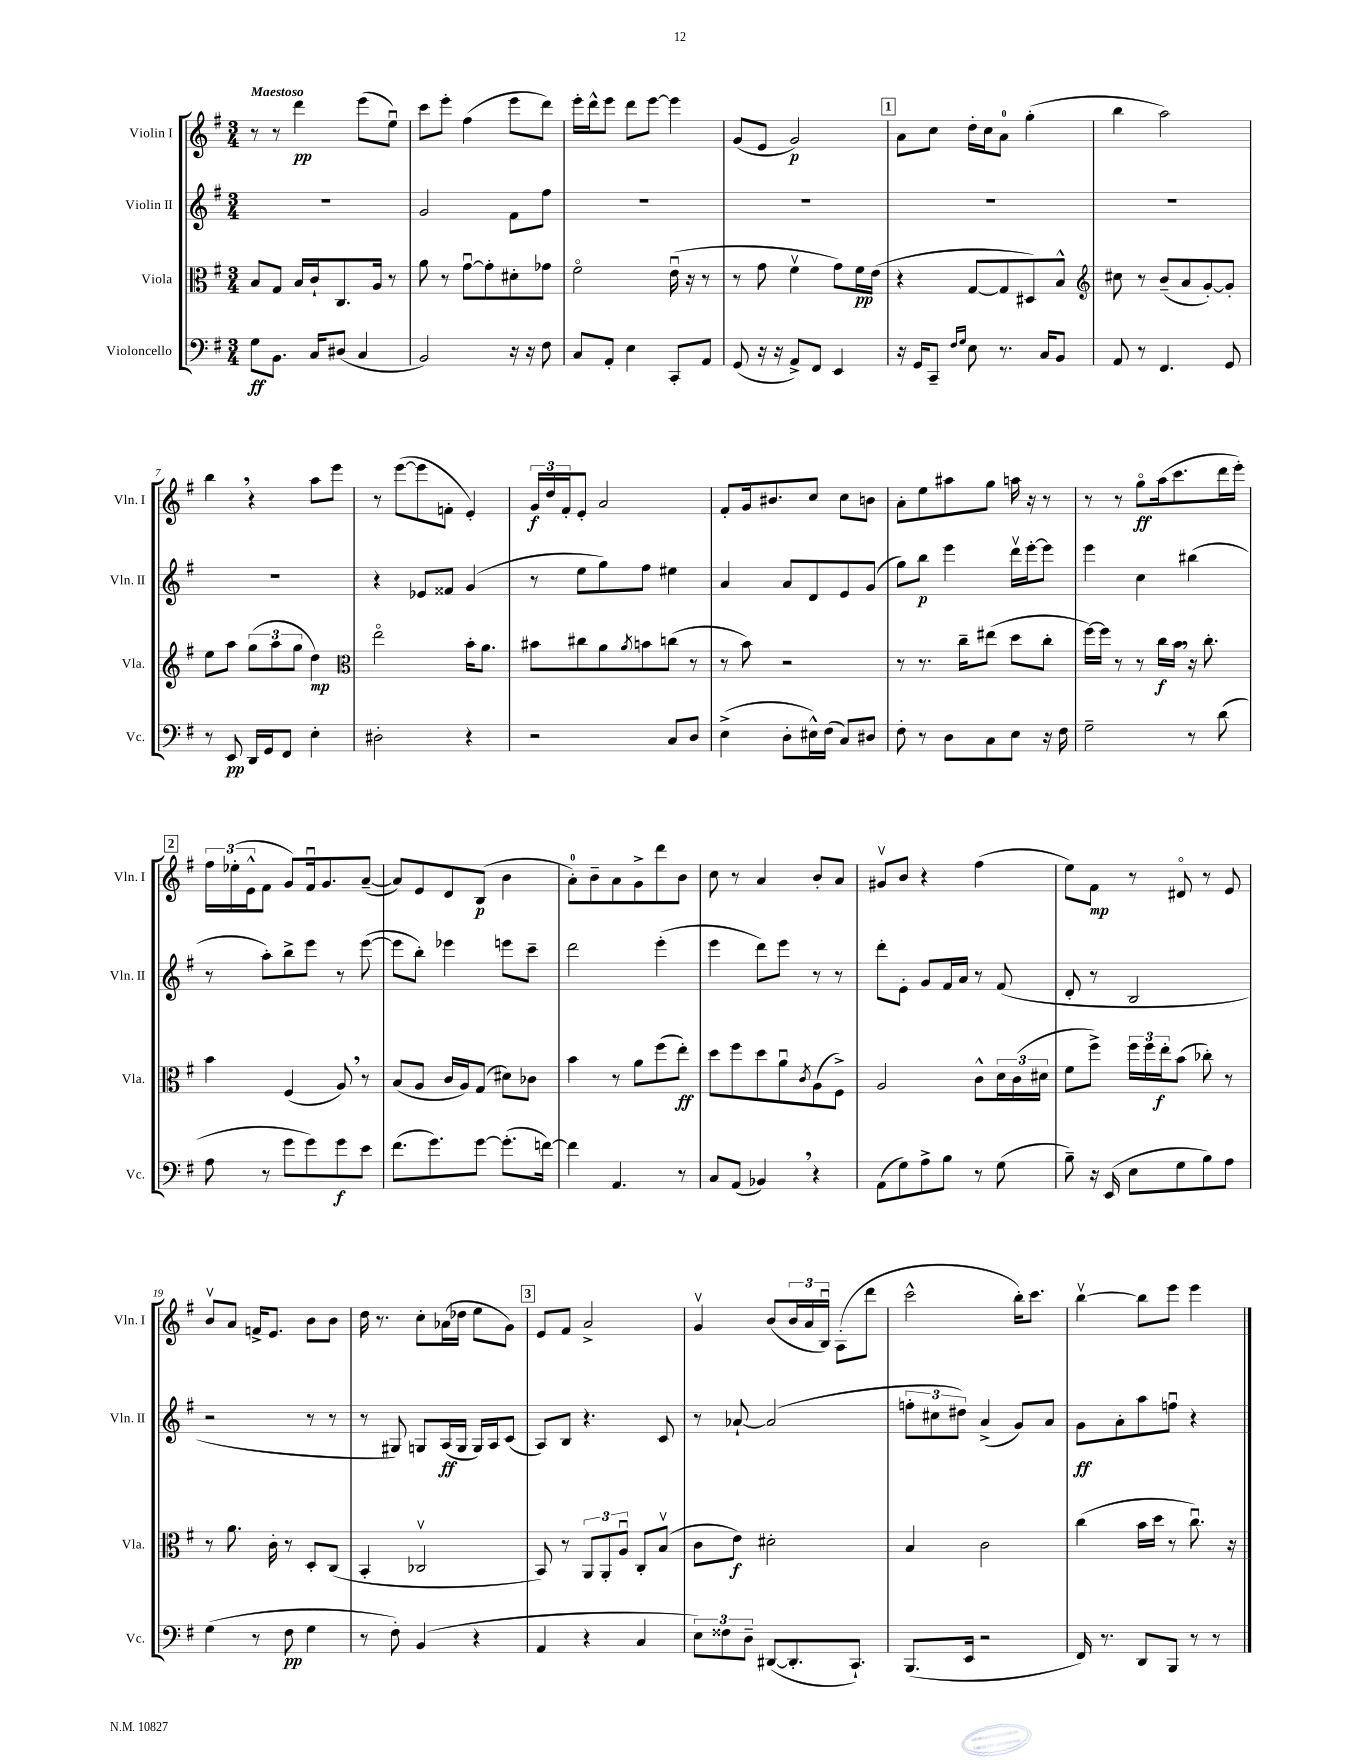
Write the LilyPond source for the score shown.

<<
\new StaffGroup <<
\new Staff = "s0" \with { instrumentName = "Violin I" shortInstrumentName = "Vln. I" } {
    \clef treble \key g \major \numericTimeSignature \time 3/4 \tempo "Maestoso"
    r8 r8 d'''4\pp e'''8( e''8\downbow) |
    c'''8 e'''8-. fis''4( e'''8 d'''8) |
    e'''16-. d'''16-^ e'''8 d'''8 e'''8~ e'''4 |
    g'8( e'8 g'2\p) |
    \mark \markup { \box "1" } a'8 c''8 d''16-. c''16 a'8-0 g''4-.( |
    b''4 a''2) |
    b''4 \breathe r4 a''8 e'''8 |
    r8 e'''8~( e'''8 f'8-. e'4-.) |
    \tuplet 3/2 { g'16\f d''16 fis'16-. } e'8-. a'2 |
    fis'8-. g'16 bis'8. c''8 c''8 b'8 |
    a'8-. e''8 ais''8 g''8 a''16 r16 r8 |
    r8 r8 g''8\flageolet\ff a''16( c'''8. d'''16 e'''16-.) |
    \mark \markup { \box "2" } \tuplet 3/2 { fis''16 ees''16-.( e'16-^ } fis'8 g'8) fis'16\downbow g'8. a'8~--( |
    a'8) e'8 d'8 b8\p( b'4 |
    a'8-0-.) b'8-- a'8 g'8-> d'''8 b'8 |
    c''8 r8 a'4 b'8-. a'8 |
    gis'8\upbow b'8 r4 fis''4( |
    e''8) fis'8\mp r8 dis'8\flageolet r8 e'8 |
    b'8\upbow a'8 f'16-> e'8. b'8 b'8 |
    d''16 r8. c''8-. aes'16( des''16 e''8 g'8) |
    \mark \markup { \box "3" } e'8 fis'8 a'2-> |
    g'4\upbow b'8( \tuplet 3/2 { b'16 a'16 b16\downbow) } a8-.( d'''8 |
    c'''2-^ b''16-.) c'''8. |
    b''4~\upbow b''8 e'''8 e'''4 \bar "|." |
}
\new Staff = "s1" \with { instrumentName = "Violin II" shortInstrumentName = "Vln. II" } {
    \clef treble \key g \major \numericTimeSignature \time 3/4
    R2. |
    g'2 fis'8 fis''8 |
    R2. |
    R2. |
    \mark \markup { \box "1" } R2. |
    R2. |
    R2. |
    r4 ees'8 fisis'8 g'4( |
    r8 e''8 g''8) fis''8 eis''4 |
    a'4 a'8 d'8 e'8 g'8( |
    g''8) b''8\p e'''4 d'''16\upbow e'''16~-. e'''8 |
    e'''4 c''4 bis''4( |
    \mark \markup { \box "2" } r8 a''8-.) b''8-> e'''8 r8 e'''8~( |
    e'''8 b''8-.) ees'''4 e'''8 c'''8-- |
    d'''2 e'''4-.( |
    e'''4 d'''8) e'''8 r8 r8 |
    d'''8-. e'8-. g'8 fis'16 a'16 r8 fis'8( |
    d'8-. r8 b2 |
    r2 r8 r8 |
    r8 gis8) g8 a16\ff( g16 g16) a16 c'8( |
    \mark \markup { \box "3" } a8) b8 r4. c'8 |
    r8 aes'8~-! aes'2( |
    \tuplet 3/2 { f''8-. cis''8 dis''8) } a'4->( g'8) a'8 |
    g'8\ff a'8-. a''8 f''8\downbow r4 \bar "|." |
}
\new Staff = "s2" \with { instrumentName = "Viola" shortInstrumentName = "Vla." } {
    \clef alto \key g \major \numericTimeSignature \time 3/4
    b8 g8 b16 c'16-! c8. a16 r8 |
    a'8 r8 g'8~\downbow g'8-. dis'8-. ges'8 |
    fis'2\flageolet e'16\downbow( r16 r8 |
    r8 g'8 fis'4\upbow g'8) fis'16\pp e'16( |
    \mark \markup { \box "1" } r4 g8~ g8 dis8) b8-^ |
    \clef treble cis''8 r8 b'8--( a'8 g'8~-.) g'8-. |
    e''8 a''8 \tuplet 3/2 { g''8( a''8 g''8 } d''4\mp) |
    \clef alto e''2\flageolet b'16-. a'8. |
    bis'8 cis''8 a'8 \acciaccatura { a'8 } b'8 c''8( r8 |
    r8 b'8) r2 |
    r8 r8. c''16-- eis''8( d''8 c''8-. |
    fis''16~) fis''16 r8 r8 c''16\f b'16 \breathe r16 c''8.-. |
    \mark \markup { \box "2" } b'4 fis4( a8) \breathe r8 |
    b8( a8 c'16 a16) g8( dis'8) ces'8 |
    b'4 r8 a'8 fis''8( e''8-.\ff) |
    d''8 fis''8 d''8 a'8\downbow \acciaccatura { c'8 } a8( fis8->) |
    a2 c'8-^ \tuplet 3/2 { d'16 c'16( dis'16 } |
    fis'8 fis''8->) \tuplet 3/2 { fis''16 fis''16 e''16-.\f } b'8( ces''8-.) r8 |
    r8 a'8. c'16-. r8 d8-. c8( |
    b,4-. ces2\upbow |
    \mark \markup { \box "3" } b,8) r8 \tuplet 3/2 { a,8 a,8-. a8\downbow } c8-. b8\upbow( |
    c'8 e'8\f) dis'2-. |
    b4 c'2 |
    c''4( b'16 d''16 r8 c''8.\downbow) r16 \bar "|." |
}
\new Staff = "s3" \with { instrumentName = "Violoncello" shortInstrumentName = "Vc." } {
    \clef bass \key g \major \numericTimeSignature \time 3/4
    g8\ff b,8. c16 dis8( c4 |
    b,2) r16 r16 fis8 |
    c8 a,8-. e4 c,8-. a,8 |
    g,8( r16 r16 a,8->) fis,8 e,4 |
    \mark \markup { \box "1" } r16 g,16 c,8-- \grace { fis16 g16 } e8 r8. c16 b,8 |
    a,8 r8 fis,4. g,8 |
    r8 e,8\pp d,16 g,16 fis,8 e4-. |
    dis2-. r4 |
    r2 c8 d8 |
    e4->( d8-. eis16-^) fis16( c8) dis8 |
    fis8-. r8 d8 c8 e8 r16 fis16 |
    g2-- r8 d'8( |
    \mark \markup { \box "2" } a8 r8 g'8 g'8) g'8\f e'8 |
    fis'8.( g'8.) g'8~ g'8.-.( f'16~) |
    f'4 a,4. r8 |
    c8 a,8( bes,4) \breathe r4 |
    a,8( g8) a8-> b8 r8 g8( |
    b8--) r16 e,16( e8 g8 b8) a8 |
    g4( r8 fis8\pp g4 |
    r8 fis8-.) b,4( r4 |
    \mark \markup { \box "3" } a,4 r4 c4 |
    \tuplet 3/2 { e8) fisis8 d8-- } dis,8~( dis,8.-. c,8.-!) |
    b,,8.( e,16 r2 |
    fis,16) r8. d,8 b,,8 r8 r8 \bar "|." |
}
>>
>>
